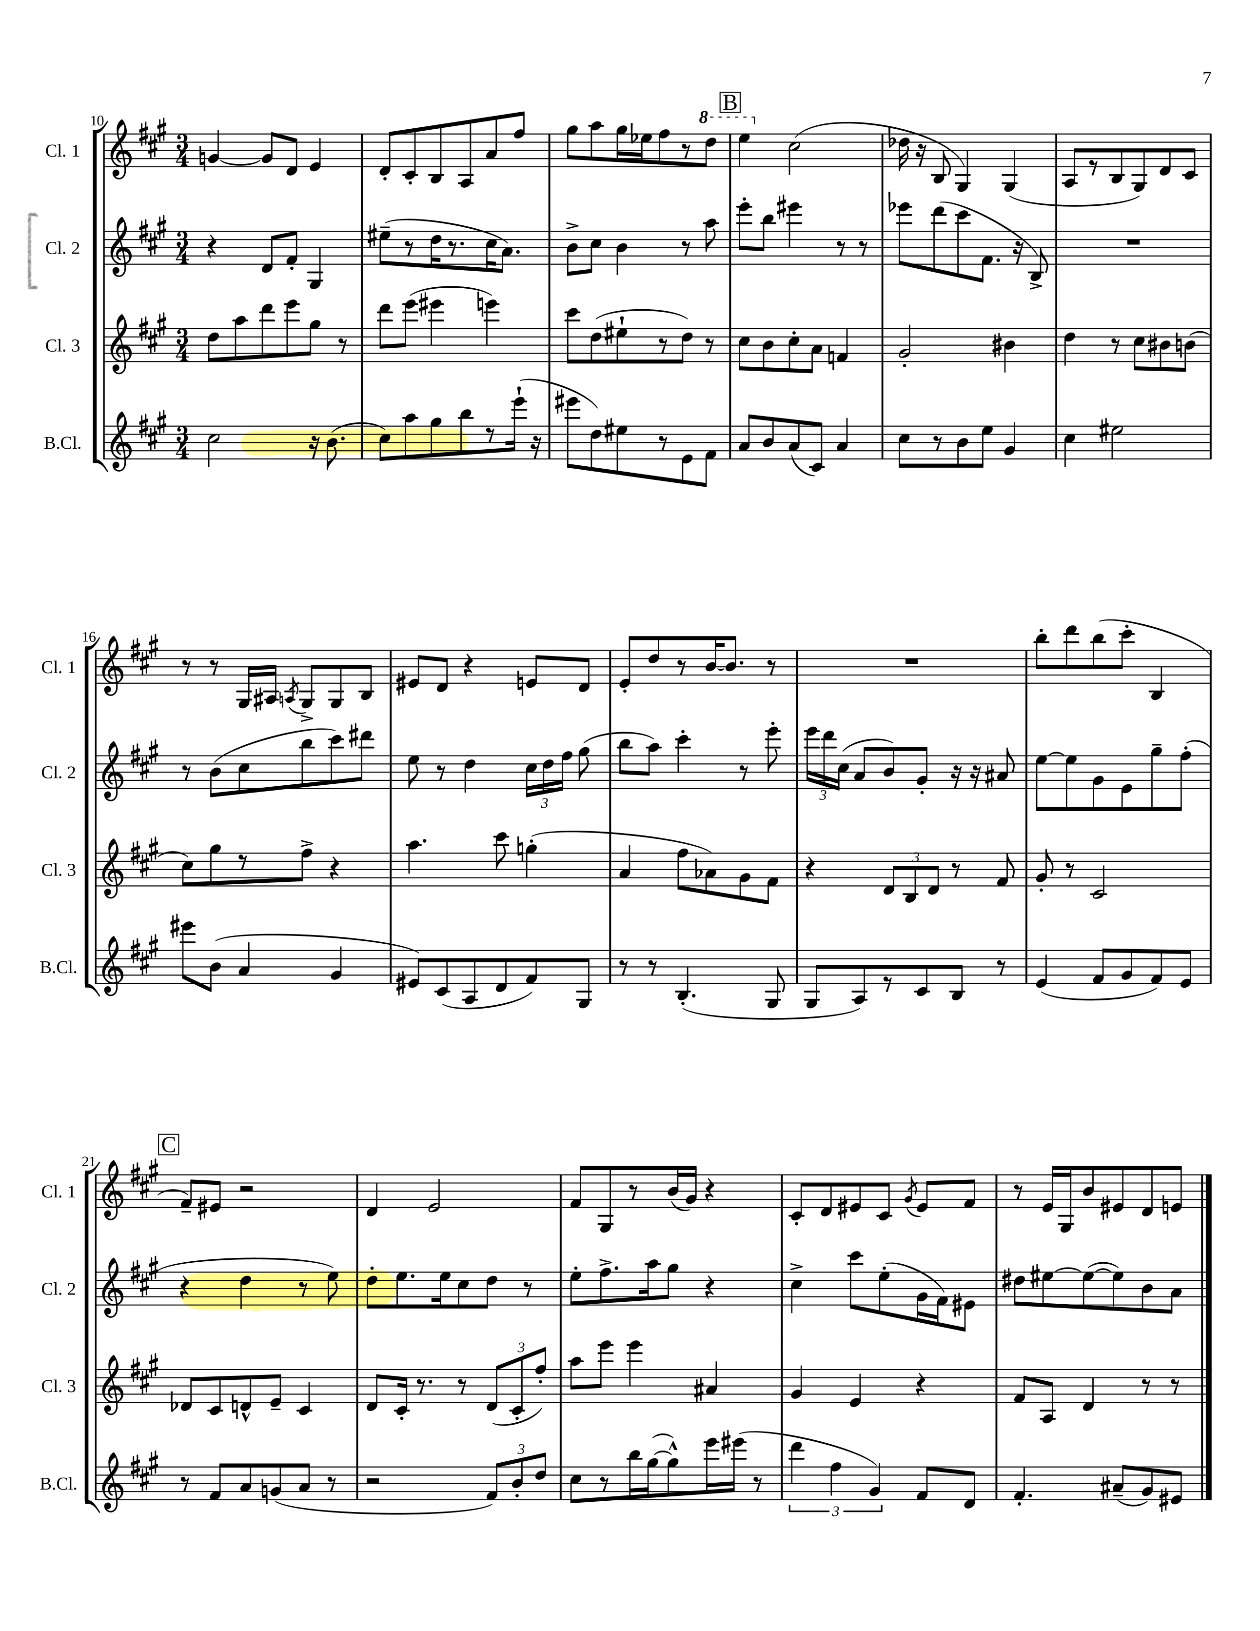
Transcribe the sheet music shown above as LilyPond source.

<<
\new StaffGroup <<
\new Staff = "s0" \with { instrumentName = "Cl. 1" shortInstrumentName = "Cl. 1" } {
    \clef treble \key a \major \numericTimeSignature \time 3/4
    \autoBeamOff g'4~ g'8[ d'8] e'4 |
    d'8[-. cis'8-. b8 a8 a'8 fis''8] |
    gis''8[ a''8 gis''16 ees''16 fis''8 r8 \ottava #1 d'''8] |
    \mark \markup { \box "B" } e'''4 \ottava #0 cis''2( |
    des''16 r16 b8 gis4) gis4( |
    a8[ r8 b8 gis8) d'8 cis'8] |
    r8 r8 gis16[ ais16] \acciaccatura { a8 } gis8[-> gis8 b8] |
    eis'8[ d'8] r4 e'8[ d'8] |
    e'8[-. d''8 r8 b'16~ b'8.] r8 |
    R2. |
    b''8[-. d'''8 b''8( cis'''8]-. b4 |
    \mark \markup { \box "C" } fis'8[--) eis'8] r2 |
    d'4 e'2 |
    fis'8[ gis8 r8 b'16( gis'16]) r4 |
    cis'8[-. d'8 eis'8 cis'8] \acciaccatura { gis'8 } eis'8[ fis'8] |
    r8 e'16[ gis16 b'8 eis'8 d'8 e'8] \bar "|." |
}
\new Staff = "s1" \with { instrumentName = "Cl. 2" shortInstrumentName = "Cl. 2" } {
    \clef treble \key a \major \numericTimeSignature \time 3/4
    \autoBeamOff r4 d'8[ fis'8]-. gis4 |
    eis''8[--( r8 d''16 r8. cis''16 a'8.]) |
    b'8[-> cis''8] b'4 r8 a''8 |
    \mark \markup { \box "B" } e'''8[-. b''8] eis'''4 r8 r8 |
    ees'''8[ d'''8( cis'''8 fis'8.] r16 b8->) |
    R2. |
    r8 b'8[( cis''8 b''8 cis'''8) dis'''8] |
    e''8 r8 d''4 \tuplet 3/2 { cis''16[ d''16 fis''16] } gis''8( |
    b''8[ a''8]) cis'''4-. r8 e'''8-. |
    \tuplet 3/2 { e'''16[ d'''16 cis''16]( } a'8[ b'8) gis'8]-. r16 r16 ais'8 |
    e''8[~ e''8 gis'8 e'8 gis''8-- fis''8]-.( |
    \mark \markup { \box "C" } r4 d''4 r8 e''8) |
    d''8[-. e''8. e''16 cis''8 d''8] r8 |
    e''8[-. fis''8.-> a''16 gis''8] r4 |
    cis''4-> cis'''8[ e''8-.( gis'16 fis'16) eis'8] |
    dis''8[ eis''8~ eis''8~( eis''8) b'8 a'8] \bar "|." |
}
\new Staff = "s2" \with { instrumentName = "Cl. 3" shortInstrumentName = "Cl. 3" } {
    \clef treble \key a \major \numericTimeSignature \time 3/4
    \autoBeamOff d''8[ a''8 d'''8 e'''8 gis''8] r8 |
    d'''8[ e'''8]( eis'''4 e'''4) |
    cis'''8[ d''8( eis''8-! r8 d''8]) r8 |
    \mark \markup { \box "B" } cis''8[ b'8 cis''8-. a'8] f'4 |
    gis'2-. bis'4 |
    d''4 r8 cis''8[ bis'8 b'8]( |
    cis''8[) gis''8 r8 fis''8]-> r4 |
    a''4. cis'''8 g''4-.( |
    a'4 fis''8[ aes'8) gis'8 fis'8] |
    r4 \tuplet 3/2 { d'8[ b8 d'8] } r8 fis'8 |
    gis'8-. r8 cis'2 |
    \mark \markup { \box "C" } des'8[ cis'8 d'8-^ e'8]-- cis'4 |
    d'8[ cis'16]-. r8. r8 \tuplet 3/2 { d'8[( cis'8-. fis''8]-.) } |
    a''8[ e'''8] e'''4 ais'4 |
    gis'4 e'4 r4 |
    fis'8[ a8] d'4 r8 r8 \bar "|." |
}
\new Staff = "s3" \with { instrumentName = "B.Cl." shortInstrumentName = "B.Cl." } {
    \clef treble \key a \major \numericTimeSignature \time 3/4
    \autoBeamOff cis''2 r16 b'8.( |
    cis''8[) a''8 gis''8 b''8 r8 e'''16]-!( r16 |
    eis'''8[ d''8) eis''8 r8 e'8 fis'8] |
    \mark \markup { \box "B" } a'8[ b'8 a'8( cis'8]) a'4 |
    cis''8[ r8 b'8 e''8] gis'4 |
    cis''4 eis''2 |
    eis'''8[ b'8]( a'4 gis'4 |
    eis'8[) cis'8( a8 d'8 fis'8) gis8] |
    r8 r8 b4.-.( gis8 |
    gis8[ a8) r8 cis'8 b8] r8 |
    e'4( fis'8[ gis'8 fis'8) e'8] |
    \mark \markup { \box "C" } r8 fis'8[ a'8 g'8( a'8] r8 |
    r2 \tuplet 3/2 { fis'8[) b'8-. d''8] } |
    cis''8[ r8 b''16 gis''16~( gis''8-^) e'''16 eis'''16]( r8 |
    \tuplet 3/2 { d'''4 fis''4 gis'4) } fis'8[ d'8] |
    fis'4.-. ais'8[--( gis'8) eis'8] \bar "|." |
}
>>
>>
\layout { \context { \Score currentBarNumber = #10 } }
